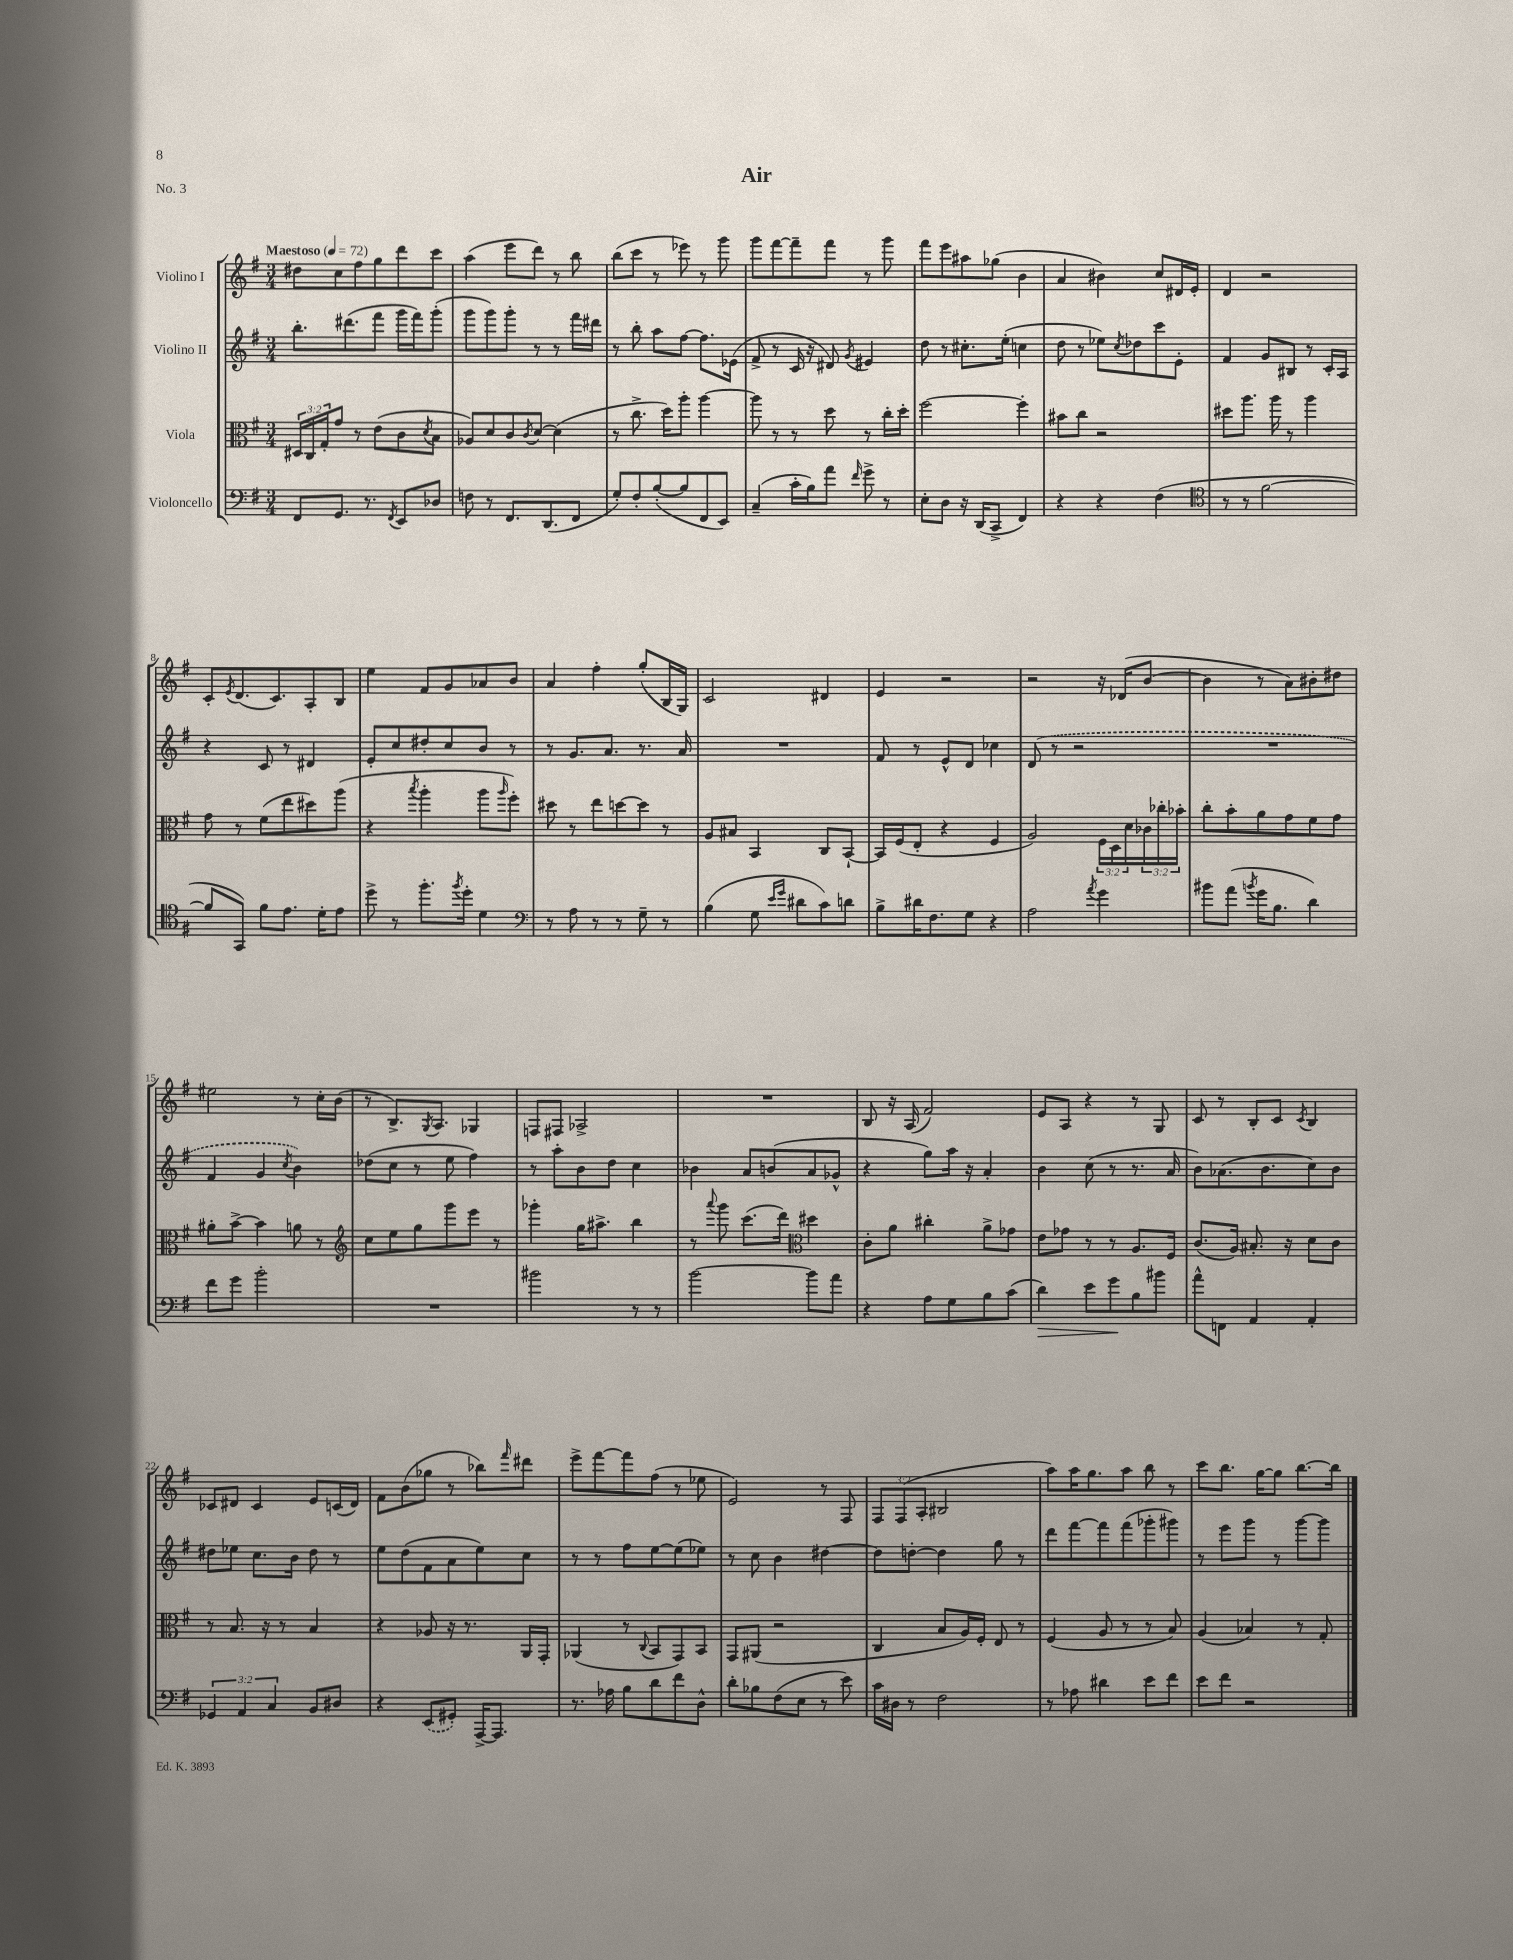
\header { title = "Air" piece = "No. 3" }
<<
\new StaffGroup <<
\new Staff = "s0" \with { instrumentName = "Violino I" } {
    \clef treble \key g \major \numericTimeSignature \time 3/4 \override Staff.TupletNumber.text = #tuplet-number::calc-fraction-text \tempo "Maestoso" 4 = 72
    dis''8 c''8 fis''8 g''8 d'''8 c'''8 |
    a''4( e'''8 d'''8) r8 b''8 |
    b''8( c'''8 r8 ees'''8) r8 g'''8 |
    g'''8 fis'''8~ fis'''8-- fis'''8 r8 g'''8 |
    fis'''8 e'''8 ais''8 ges''8( b'4 |
    a'4 bis'4) c''8 dis'16 e'16-. |
    d'4 r2 |
    c'8-. \acciaccatura { e'8 } d'8.( c'8.) a8-. b8 |
    e''4 fis'8 g'8 aes'8 b'8 |
    a'4 fis''4-. g''8-.( b16 g16) |
    c'2 dis'4 |
    e'4 r2 |
    r2 r16 des'16( b'8~ |
    b'4 r8 a'8) bis'8-. dis''8 |
    eis''2 r8 c''16-. b'16( |
    r8 b8.->) \acciaccatura { g8 } a8. ges4 |
    f8 fis8 aes2-> |
    R2. |
    b8 r16 a16( fis'2) |
    e'8 a8 r4 r8 g8 |
    c'8 r8 b8-. c'8 \acciaccatura { c'8 } b4 |
    ces'8 dis'8 ces'4 e'8 c'16( dis'16) |
    fis'8 b'8( ges''8 r8 bes''8) \grace { fis'''16 } dis'''8 |
    e'''8-> fis'''8~ fis'''8 fis''8( r8 ees''8 |
    e'2) r8 fis8 |
    \tuplet 3/2 { fis8 fis8( a8-. } bis2 |
    a''8) a''16 g''8. a''8 b''8 r8 |
    c'''8 b''8. g''16~ g''8 b''8.~ b''16 \bar "|." |
}
\new Staff = "s1" \with { instrumentName = "Violino II" } {
    \clef treble \key g \major \numericTimeSignature \time 3/4
    b''8.-. dis'''8.( fis'''8 g'''16 fis'''16) g'''8-.( |
    g'''8 g'''8) g'''8-. r8 r8 fis'''16 dis'''16 |
    r8 b''8-. a''8 fis''8~ fis''8. ees'16( |
    fis'8-> r8 c'16 r16 dis'8) \acciaccatura { g'8 } eis'4 |
    d''8 r8 cis''8.-. e''16-.( c''4 |
    d''8 r8 ees''8) \acciaccatura { c''8 } des''8 c'''8 e'8-. |
    fis'4 g'8 bis8 r8 c'16-. a16 |
    r4 c'8 r8 dis'4 |
    e'8-. c''8 dis''8-. c''8 b'8 r8 |
    r8 g'8. a'8. r8. a'16 |
    R2. |
    fis'8 r8 e'8-^ d'8 ces''4 |
    \once \slurDashed d'8( r8 r2 |
    R2. |
    fis'4 g'4 \acciaccatura { c''8 } b'4) |
    des''8( c''8 r8 e''8 fis''4) |
    r8 a''8-. b'8 d''8 c''4 |
    bes'4 a'8 b'8( a'8 ges'8-^ |
    r4 g''8) a''16 r16 a'4-. |
    b'4 c''8( r8 r8. a'16 |
    b'8) aes'8.( b'8. c''8) b'8 |
    dis''8 ees''8 c''8. b'16 dis''8 r8 |
    e''8 d''8( fis'8 a'8 e''8) c''8 |
    r8 r8 fis''8 e''8~ e''8( ees''8) |
    r8 c''8 b'4 dis''4~ |
    dis''8 d''8~-. d''4 g''8 r8 |
    d'''8 fis'''8~ fis'''8 fis'''8( ges'''8-. gis'''8) |
    r8 e'''8 g'''8 r8 g'''8~ g'''8 \bar "|." |
}
\new Staff = "s2" \with { instrumentName = "Viola" } {
    \clef alto \key g \major \numericTimeSignature \time 3/4 \override Staff.TupletNumber.text = #tuplet-number::calc-fraction-text
    \tuplet 3/2 { dis16 c16 g16-. } g'8 r8 e'8( c'8 \acciaccatura { d'8 } b8 |
    aes8) d'8 c'8 \acciaccatura { c'8 } d'8~ d'4( |
    r8 c''8.-> d''16) a''8-. a''4~ |
    a''8 r8 r8 d''8 r8 c''16-. d''16-. |
    fis''2~ fis''4-. |
    bis'8 c''8 r2 |
    dis''8 a''8. a''16 r8 a''4 |
    g'8 r8 fis'8( e''8 dis''8) a''8( |
    r4 \acciaccatura { b''8 } a''4-. a''8 \grace { a''16 } fis''8-.) |
    dis''8 r8 e''8 d''8~ d''8 r8 |
    a8 bis8 b,4 c8 b,8~-! |
    b,16 fis16( e8-. r4 fis4 |
    a2) \tuplet 3/2 { fis16 d16 d'16 } \tuplet 3/2 { ces'16 ces''16-. bes'16-. } |
    c''8-. b'8-. a'8 g'8 fis'8 g'8 |
    ais'8-. b'8~-> b'4 a'8 r8 |
    \clef treble c''8 e''8 g''8 g'''8 e'''8 r8 |
    ges'''4-. g''16 ais''8.-> b''4 |
    r8 \appoggiatura { a'''8 } g'''8 c'''8.( d'''16) \clef alto dis''4 |
    c'8-. a'8 cis''4-. a'8-> ges'8 |
    e'8 ges'8 r8 r8 a8. fis16 |
    c'8.( a16) bis8.-. r16 d'8 c'8 |
    r8 b8. r16 r8 b4 |
    r4 aes8 r16 r8. a,16 g,16-. |
    aes,4( r8 \appoggiatura { c8 } b,8 g,8) b,8 |
    g,8 ais,8( r2 |
    c4 b8 a16) fis16-. e8 r8 |
    fis4( a8 r8 r8 b8) |
    a4( bes4) r8 g8-. \bar "|." |
}
\new Staff = "s3" \with { instrumentName = "Violoncello" } {
    \clef bass \key g \major \numericTimeSignature \time 3/4 \override Staff.TupletNumber.text = #tuplet-number::calc-fraction-text
    fis,8 g,8. r8. \acciaccatura { fis,8 } e,8 des8 |
    f8 r8 fis,8. d,8.( fis,8 |
    g8-.) fis8-. b8~-.( b8 fis,8 e,8) |
    c4--( c'16-. b16) a'8 \grace { fis'16 } g'8-> r8 |
    e8-. d8 r16 d,16( c,8-> fis,4) |
    r4 r4 fis4( |
    \clef tenor r8 r8 fis'2~ |
    fis'8 g,8) fis'8 e'8. d'16-. e'8 |
    d''8-> r8 fis''8.-. \acciaccatura { fis''8 } d''16-. d'4 |
    \clef bass r8 a8 r8 r8 g8-- r8 |
    b4( g8 \grace { e'16 g'16 } dis'8 c'8) d'8 |
    b8-> dis'16 fis8. g8 r4 |
    a2 \acciaccatura { a'8 } g'4 |
    bis'8 a'8( \acciaccatura { b'8 } g'16 b8. d'4) |
    fis'8 g'8 b'2-. |
    R2. |
    bis'2 r8 r8 |
    b'2~ b'8 a'8 |
    r4 a8 g8 b8 c'8( |
    d'4\>) e'8 g'8\! b8 bis'8 |
    a'8-^ f,8 a,4 a,4-. |
    \tuplet 3/2 { ges,4 a,4 c4 } b,8 dis8 |
    r4 \once \slurDashed e,8( gis,8-.) a,,16~-> a,,8. |
    r8. aes16 b8 d'8 fis'8 d8-^ |
    d'8-. bes8 fis8( e8 r8 e'8) |
    c'16 dis16 r8 fis2 |
    r8 aes8 dis'4 e'8 fis'8 |
    e'8 fis'8 r2 \bar "|." |
}
>>
>>
